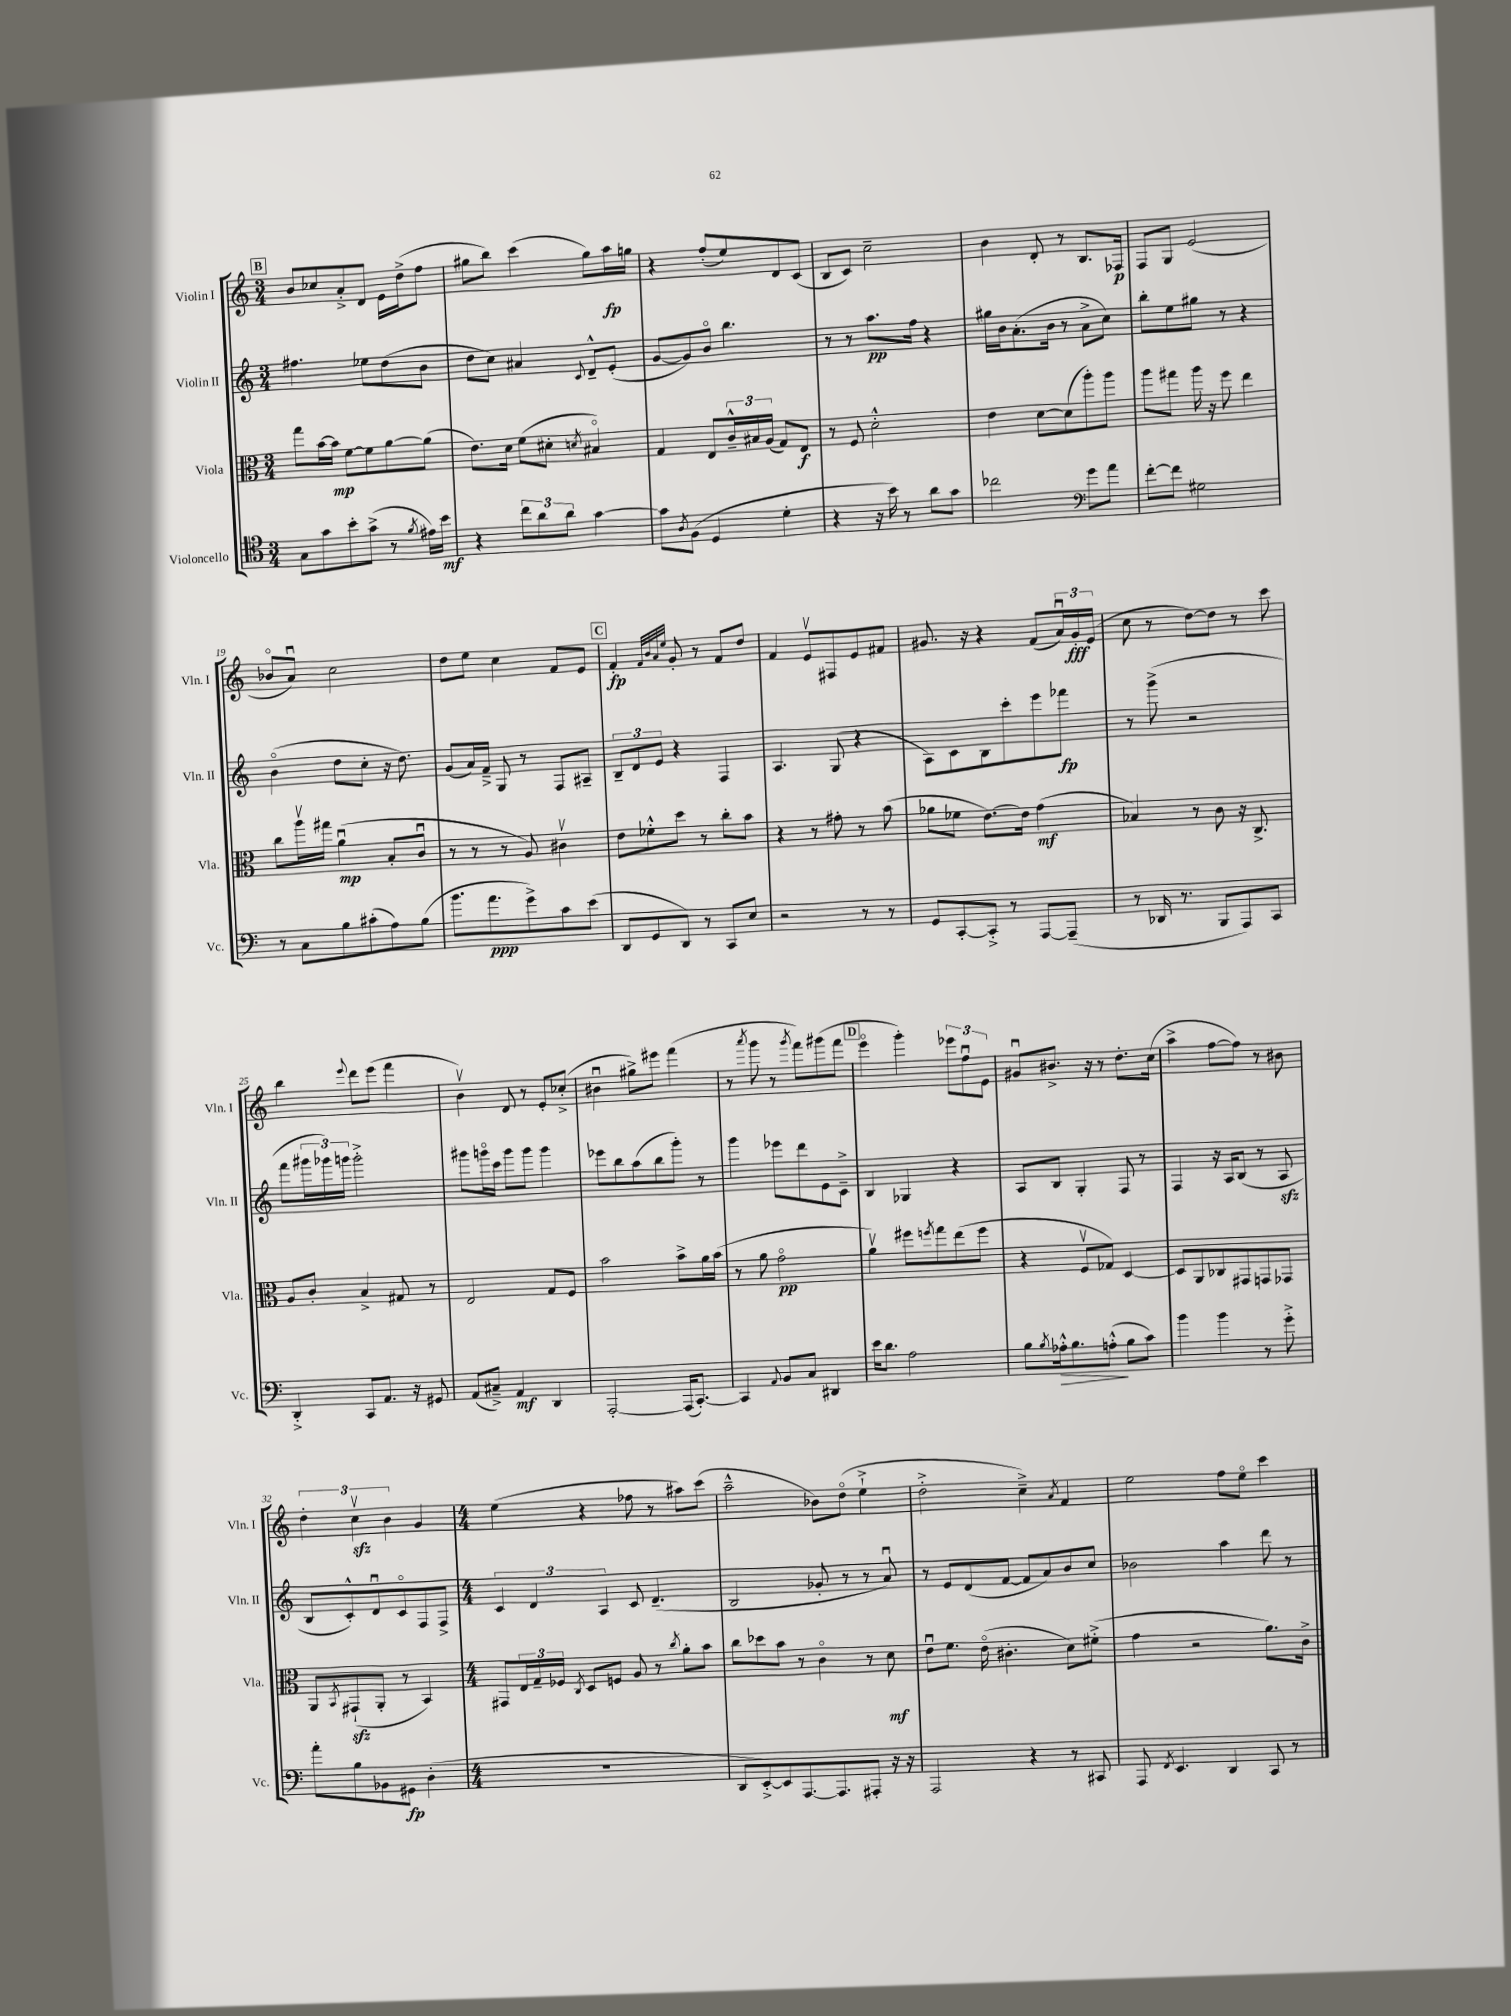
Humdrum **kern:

**kern	**kern	**kern	**kern
*staff4	*staff3	*staff2	*staff1
*clefC4	*clefC3	*clefG2	*clefG2
*k[]	*k[]	*k[]	*k[]
*M3/4	*M3/4	*M3/4	*M3/4
8G\L	8gg\L	4.ff#\	8b/L
8g\	[16b\L	.	8cc-/
.	16b\]JJ	.	.
8b'\	[8f\L	.	8a'^/
(8g^\J	8f\]	8ee-\L	8d/J
8r	[8a\	(8dd\	16e\LL
.	.	.	(16dd^\J
8qf/	.	.	.
16e#\LL)	(8a\]J	8b\J	8ff\J
16b\JJ	.	.	.
=	=	=	=
4r	8.e\L)	8dd\L	8gg#\L
.	.	8cc\J)	8bb\J)
.	16d\Jk	.	.
12cc\L	(8f\L	4a#/	(4ccc\
12a\	.	.	.
.	8d#'\J	.	.
12a\J	.	.	.
.	8qd/	8qqc/	.
[4g\	4B#o/)	8d~^^/L	8gg#\L)
.	.	(8e'/J	16aa\L
.	.	.	16gg\JJ
=	=	=	=
8g\]L	4G/	[8g/L	4r
8qA/	.	.	.
(8F\J	.	8g/])	.
4D/	8E/L	8bo/J	(8ff'/L
.	24c~^^/L	4.bb\	8ee/)
.	24B#/	.	.
.	(24A/JJ	.	.
4d'\	8G/L)	.	8d/
.	8E/J	.	(8c/J
=	=	=	=
4r	8r	8r	8B/L
.	8F/	8r	8c/J)
16r	2d'^^\	8.aa\L	2cc~\
16b\)	.	.	.
8r	.	.	.
.	.	16ff\Jk	.
8a\L	.	4r	.
8g\J	.	.	.
=	=	=	=
2cc-\	4e\	16gg#\LL	4b\
.	.	16b\J	.
.	.	(8.a'\	.
.	[8d\L	.	8d'/
.	.	16b\Jk	.
.	(8d\]	8r	8r
*clefF4	*	*	*
8g\L	8aa'\)	8a^\L	8.B/L
8a\J	8aa\J	8cc\J)	.
.	.	.	16F-/Jk
=	=	=	=
[8f'\L	8aa\L	8bb'\L	8F/L
8f\]J	8gg#\J	8ee\	8G/J
2G#\	16aa\	8gg#\J	(2e/
.	16r	.	.
.	8ff\	8r	.
.	4ee\	4r	.
=	=	=	=
8r	8cc\L	(4bo\	8b-o/L
8C\L	16aav\L	.	8au/J)
.	16gg#\JJ	.	.
8B\	(4au\	8dd\L	2cc\
(8c#'\	.	8cc'\J	.
8A\)	8B'/L	16r	.
.	.	8.dd\)	.
(8B\J	8cu/J	.	.
=	=	=	=
8.b\L	8r	(8g/L	8dd\L
.	8r	16a/L)	8ee\J
8.a\	.	16f~^/JJ	.
.	8r	8G/	4cc\
8g^\)	8A/)	8r	.
8c\	4c#v\	8F/L	8f/L
(8e\J	.	8A#~/J	8e/J
=	=	=	=
8DD/L	8e\L	12B~/L	4f'/
.	.	12d/	.
8GG/	8f-'^^\	.	.
.	.	12e/J	.
.	.	.	32qqf/LLL
.	.	.	32qqb/
.	.	.	32qqa/
.	.	.	32qqee/JJJ
8DD/J)	8dd\J	4r	8g'/
8r	8r	.	8r
8CC/L	8cc'\L	4F/	8f/L
8E/J	8b\J	.	8dd/J
=	=	=	=
2r	4r	4.A/	4f/
.	8r	.	8ev/L
.	8g#'\	(8G/	8F#/
8r	8r	4r	8e/
8r	(8b\	.	8f#/J
=	=	=	=
8GG/L	8a-\L	8A\L)	8.g#/
[8CC'/	8f-\J	8c\	.
.	.	.	16r
8CC'^/]J	[8.e\L)	8B\	4r
8r	.	8ccc'\	.
.	16e\]Jk	.	.
[8AAA/L	(4g\	8eee\	(8f/L
(8AAA~/]J	.	8fff-\J	24au/L)
.	.	.	24g#'/
.	.	.	(24e/JJ
=	=	=	=
8r	4B-/)	8r	8cc\
16DD-/	.	(8ggg^\	8r
8.r	.	.	.
.	8r	2r	[8dd\L)
8BBB/L	8c\	.	8dd\]J
8AAA/)	16r	.	8r
.	8.C^/	.	.
8CC/J	.	.	8ccc\
=	=	=	=
4DD'^/	8A/L	8fff\L	4bb\
.	8c'/J	24ggg#\L	.
.	.	24ggg-\)	.
.	.	24ggg\JJ	.
.	.	.	8qqeee/
8CC/L	4B^/	2ggg'^\	8ddd\L
8.AA/J	.	.	(8eee\J
.	8G#/	.	4fff\
16r	.	.	.
8GG#/	8r	.	.
=	=	=	=
(8AA/L	2E/	8ggg#\L	4bv\)
8C#~^/J)	.	16gggo\L	.
.	.	16ccc\JJ	.
4AA/	.	8ggg\L	8d/
.	.	8ggg\J	8r
4DD/	8G/L	4ggg\	8e'/L
.	8F/J	.	(8cc-'^/J
=	=	=	=
[2AAA'/	2b\	8eee-\L	4b#u\
.	.	8bb\	.
.	.	(8aa\	8gg#^\L)
.	.	8bb\	8eee#\J
(16AAA/]LK	8b^\L	8ggg'\J)	(4fff\
[8.CC'/J)	.	.	.
.	16a\L	8r	.
.	(16b\JJ	.	.
=	=	=	=
4CC/]	8r	4ggg\	8r
.	.	.	8qaaa/
.	8a\	.	8ggg\
8qqAA/	.	.	.
8BB/L	2go\	8eee-\L	8r
.	.	.	8qggg/
8C/J	.	8ddd\	8fff\L)
4DD#/	.	8e\	(8ggg#\
.	.	8c~^\J	8fff\J
=	=	=	=
16e\LK	4av\)	4B/	4eeeo\
8.d\J	.	.	.
2A\	8ff#\L	4G-/	4ggg'\)
.	8qff/	.	.
.	8gg\	.	.
.	(8ee\	4r	12eee-\L
.	.	.	12ffu\
.	8ff\J	.	.
.	.	.	12e\J
=	=	=	=
8B\L	4r	8A/L	8g#u/L
8qB/	.	.	.
16A-'^^\k	.	8B/J	8.b#^/J
8.B\	.	.	.
.	8Fv/L	4G'/	.
.	.	.	16r
(8A'^^\J	8G-/J)	.	8r
8B\L	[4D/	8F/	8.dd'\L
8c\J)	.	8r	.
.	.	.	(16cc\Jk
=	=	=	=
4b\	8D/]L	4F/	4aa^\
.	8AA/	.	.
4b\	8C-/	16r	[8ff\L
.	.	16A/LK	.
.	8GG#/	(8B/J	8ff\]J)
8r	8GG/	8r	8r
8g'^\	8GG-/J	8A/	8b#\
=	=	=	=
8a'\L	8AA/L	8B/L	6dd'\
.	8qBB/	.	.
8B\	(8GG#`/	8c'^^/)	.
.	.	.	6ccv\
8BB-\	8AA'/J	8du/	.
.	.	.	6b\
8GG#\J	8r	8co/	.
(4D'\	4BB/)	8F/	4g/
.	.	8F^/J	.
=	=	=	=
*M4/4	*M4/4	*M4/4	*M4/4
1r	8GG#/L	6c/	(4ee\
.	24E/L	.	.
.	24G~/	6d/	.
.	24F-/JJ	.	.
.	8qC/	.	.
.	8D/L	.	4r
.	.	6A/	.
.	8F/J	.	.
.	8A/	8c/	8ff-\
.	8r	(4.d~/	8r
.	8qcc/	.	.
.	8a'\L	.	8aa#\L)
.	8b\J	.	(8ccc\J
=	=	=	=
8DD/L	8cc\L	2B/	2aa~^^\
[8EE'^/)	8dd-\	.	.
8EE/]	8b\J	.	.
[8.AAA/	8r	.	.
.	4co\	8g-'/	8b-\L)
8.AAA/]	.	.	.
.	.	8r	(8ddo\J
8AAA#'/J	8r	8r	4ee`^\
16r	8d\	8au/)	.
16r	.	.	.
=	=	=	=
2AAA/	8eu\L	8r	2dd'^\
.	8.f\J	8e/L	.
.	.	(8d/	.
.	(16eo\	.	.
.	4.c#'\	[8f/J	.
4r	.	8f/]L	4cc~^\)
.	.	8a/)	.
.	.	.	8qa/
8r	8d\L)	8b/	4f/
8CC#/	(8f#'^\J	8cc/J	.
=	=	=	=
8AAA/	4g\	2b-\	2ee\
8qFF/	.	.	.
4.EE/	.	.	.
.	2r	.	.
4DD/	.	4aa\	8ff\L
.	.	.	8eeo\J
8CC/	8.a\L)	8ddd\	4ccc\
8r	.	8r	.
.	16c^\Jk	.	.
==	==	==	==
*-	*-	*-	*-
